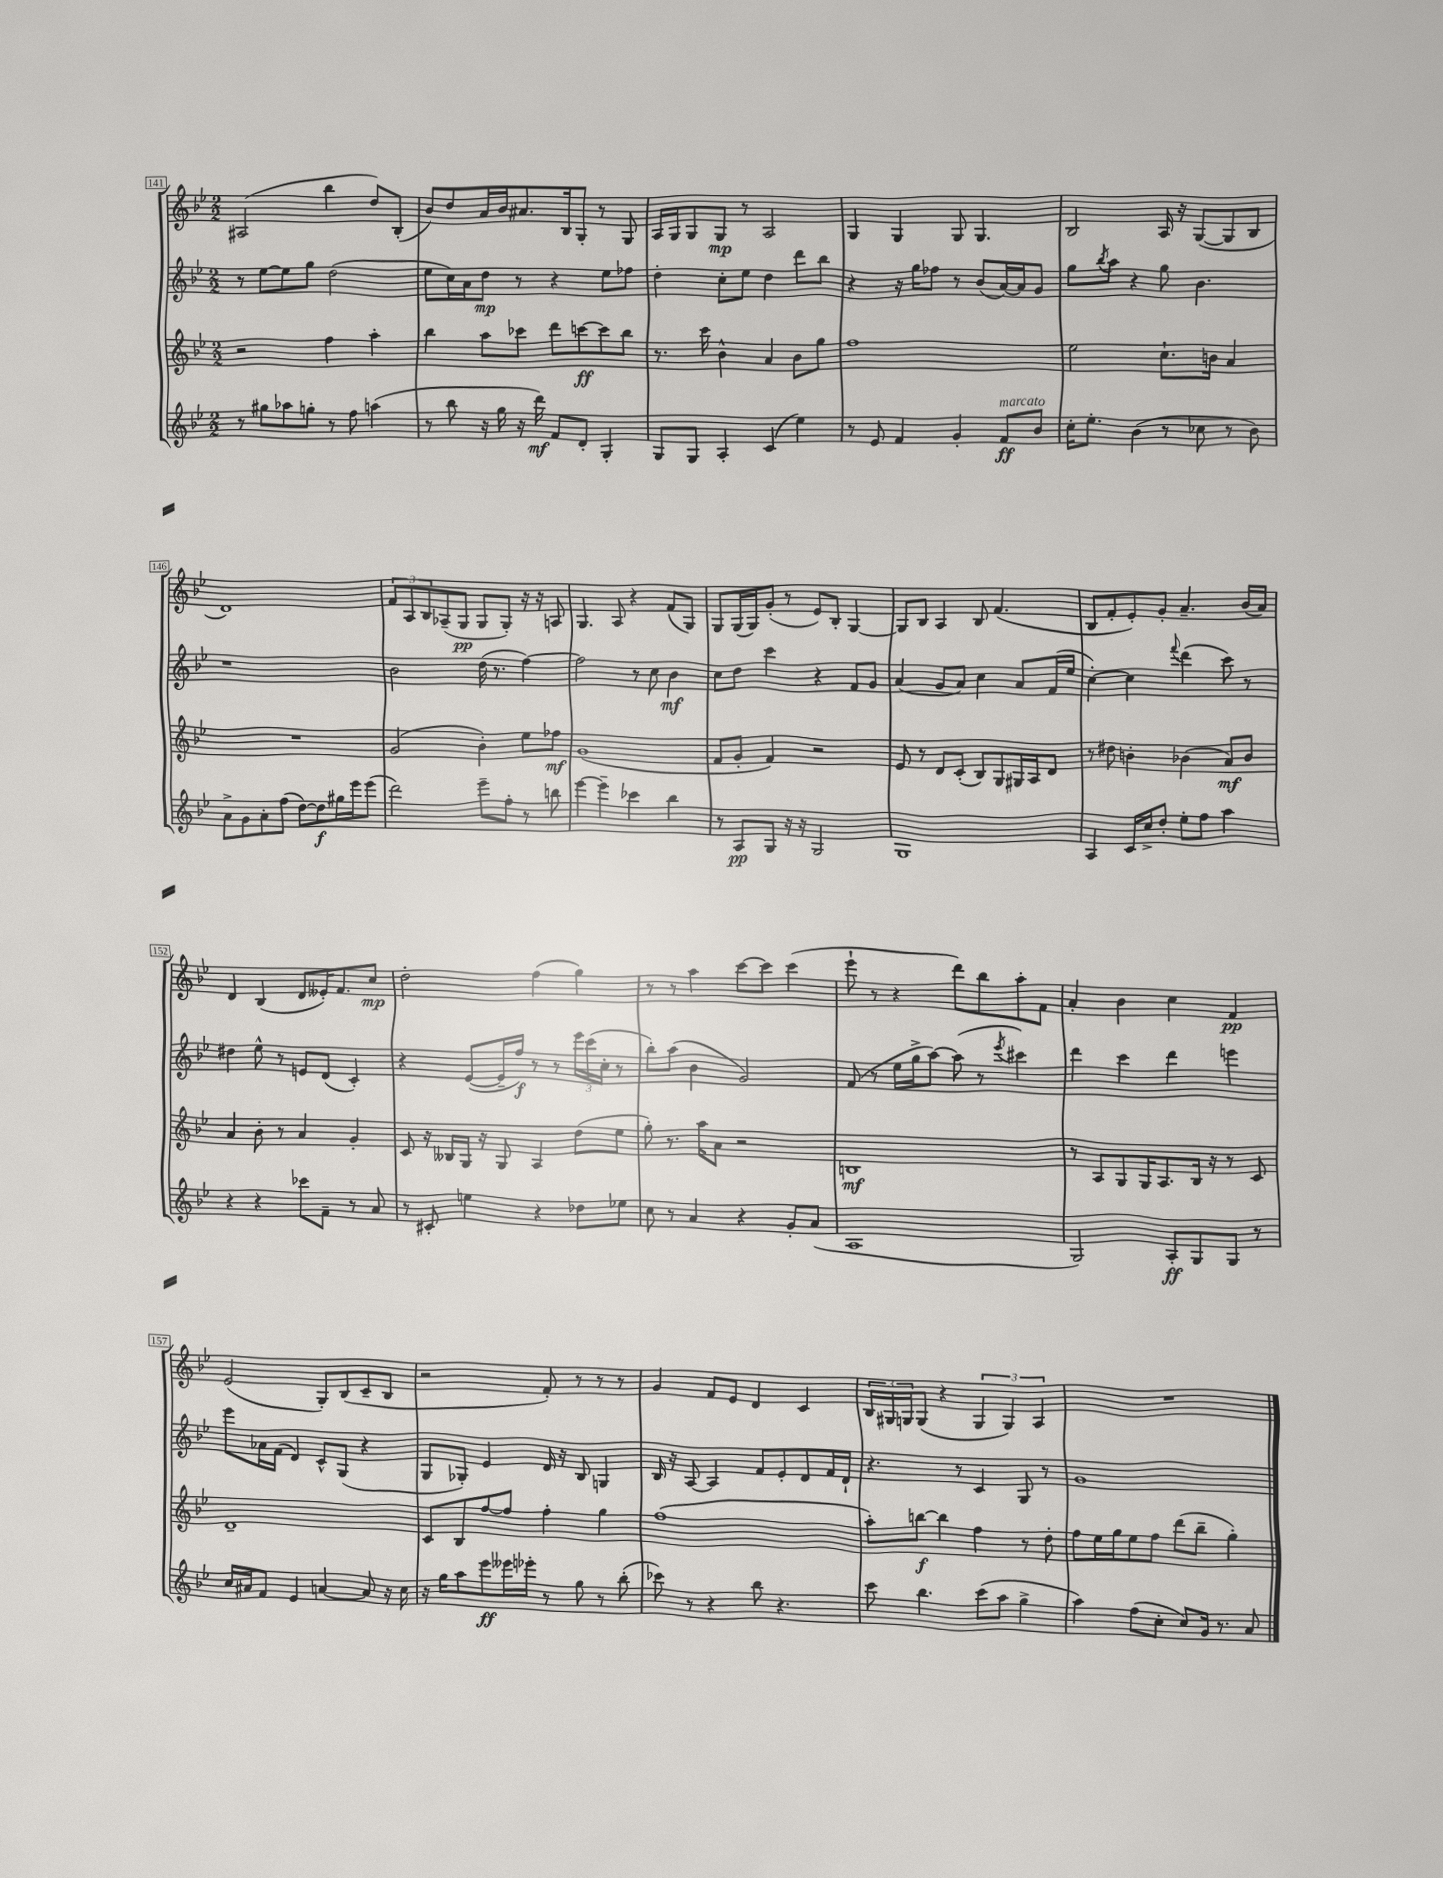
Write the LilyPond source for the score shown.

<<
\new StaffGroup <<
\new Staff = "s0" {
    \clef treble \key bes \major \numericTimeSignature \time 2/2
    ais2( bes''4 d''8) bes8-.( |
    bes'8) d''8 a'16 bes'16 ais'8. bes16 g8-. r8 g8 |
    a16 g16 g8 g8\mp r8 a2 |
    g4 g4 g8 g4. |
    bes2 a16 r16 g8~( g8 bes8 |
    d'1) |
    \tuplet 3/2 { f'8 a8 bes8 } aes8--( g8\pp g8 g8-.) r16 r16 a8 |
    g4. a8 r4 f'8( g8) |
    g8 g16( g16) g'8-.( r8 ees'8) bes8-. g4~ |
    g8 bes8 a4 bes8 f'4.( |
    bes8 f'8-. ees'8-.) g'8-. a'4.-- bes'16( a'16) |
    d'4 bes4( d'8 eeses'16-.) f'8. c''8\mp |
    d''2-. f''4( g''4) |
    r8 r8 a''4 c'''8~ c'''8 c'''4( |
    ees'''8-! r8 r4 d'''8) bes''8 a''8-. f'8 |
    a'4-. bes'4 c''4 f'4\pp |
    ees'2( g8-.) bes8( c'8-- bes8 |
    r2 f'8-.) r8 r8 r8 |
    g'4 f'8 ees'8 d'4 c'4 |
    \tuplet 3/2 { bes16 gis16 g16 } g8( r4 \tuplet 3/2 { g4 g4) a4 } |
    R1 \bar "|." |
}
\new Staff = "s1" {
    \clef treble \key bes \major \numericTimeSignature \time 2/2
    r8 ees''8~ ees''8 g''8 d''2( |
    ees''8 c''16) a'16 d''8\mp r8 r4 ees''8 fes''8 |
    d''4-. c''8-. ees''8 d''4 d'''8 bes''8 |
    r4 r16 g''16 fes''8 r8 bes'8( a'16~) a'16 g'8 |
    g''8 \acciaccatura { bes''8 } a''8 r4 g''8 bes'4. |
    r1 |
    bes'2 d''16( r8. f''4~) |
    f''2 r8 c''8 bes'4\mf |
    c''8 d''8 c'''4 r4 f'8 g'8 |
    a'4( g'8 a'8) c''4 a'8 f'16( ees''16 |
    c''4~-.) c''4 \appoggiatura { f'''8 } d'''4( c'''8) r8 |
    dis''4 ees''8-^ r8 e'8 d'8( c'4-.) |
    r4 ees'8~( ees'16-- f''16\f) r8 r8 \tuplet 3/2 { ees'''16 c'''16( c''16-. } r8 |
    bes''8-.) a''8( bes'4 g'2) |
    f'8( r8 ees''16 g''16-> a''8~) a''8( r8 \acciaccatura { ees'''8 } cis'''4) |
    d'''4 c'''4 d'''4 e'''4 |
    ees'''8 aes'16 f'16( d'4) c'8-^ g8( r4 |
    g8 ges8-.) ees'4 d'16 r16 bes8 g4 |
    bes16 r16 a8~ a4 f'8 ees'8-. d'8 f'16 d'16-! |
    r4. r8 c'4 g8 r8 |
    g'1 \bar "|." |
}
\new Staff = "s2" {
    \clef treble \key bes \major \numericTimeSignature \time 2/2
    r2 f''4 a''4-. |
    bes''4 a''8 ces'''8 d'''8 c'''8~\ff c'''8 bes''8 |
    r8. c'''16 bes'4-^ a'4 bes'8 g''8 |
    f''1 |
    ees''2 c''8.-! b'16 a'4 |
    R1 |
    g'2( bes'4-.) ees''8 fes''8\mf |
    g'1( |
    f'8 g'8-. f'4) r2 |
    ees'8 r8 d'8 c'8-.( bes8) g8 gis16 a16 d'8 |
    r8 dis''8 b'4-. bes'4( a'8\mf) bes'8 |
    a'4 bes'8-. r8 a'4 g'4-. |
    c'8 r16 beses16 g16 r16 g8 a4 d''8( ees''8 |
    g''8-.) r8. a''16 a'8 r2 |
    b1\mf |
    r8 a8 g8 g16 a8. bes16 r16 r8 c'8 |
    d'1-- |
    c'8 bes8 f''8~ f''8 f''4-. g''4 |
    f''1( |
    a''8-.) b''8~\f b''4 f''4 r8 d''8-. |
    f''8 ees''16 g''16 ees''8 f''8 d'''8( bes''8-- g''4-.) \bar "|." |
}
\new Staff = "s3" {
    \clef treble \key bes \major \numericTimeSignature \time 2/2
    r8 gis''8 aes''8 g''8-. r8 f''8 a''4( |
    r8 bes''8 r16 g''16 r16 d'''16\mf) f'8 d'8-. g4-. |
    g8 g8 a4-. c'4( ees''4) |
    r8 ees'8 f'4 g'4-. f'8\ff^\markup { \italic "marcato" } bes'8 |
    c''16-. ees''8.-. bes'4( r8 ces''8 r8 bes'8) |
    a'8-> g'8 a'8-. f''8( d''8~) d''8\f gis''16 ees'''16 ees'''8( |
    d'''2) ees'''8-- f''8-. r8 b''8 |
    ees'''4~ ees'''4-- ces'''4 bes''4 |
    r8 a8\pp g8 r16 r16 g2 |
    g1 |
    a4 c'16 c''16-> d''8-. ees''8-. f''8 a''4 |
    r4 r4 ces'''8 f'8-- r8 a'8 |
    r8 cis'8-. e''4 r4 des''8 ees''8 |
    c''8 r8 a'4 r4 g'8-. a'8( |
    a1 |
    g2) a8-.\ff g8 g8 r8 |
    c''16 ais'16 f'8 ees'4 a'4~ a'8 r16 c''16 |
    r16 g''16 a''8 ees'''8\ff eeses'''16 ees'''16-. r8 g''8 r8 bes''8-.( |
    ces'''8) r8 r4 bes''8 r4. |
    c'''8 bes''4. c'''8( a''8 g''4-> |
    a''4) f''8( c''8-. c''8) g'16 r8. a'8 \bar "|." |
}
>>
>>
\layout { \context { \Score currentBarNumber = #141 \override BarNumber.stencil = #(make-stencil-boxer 0.1 0.3 ly:text-interface::print) } }
